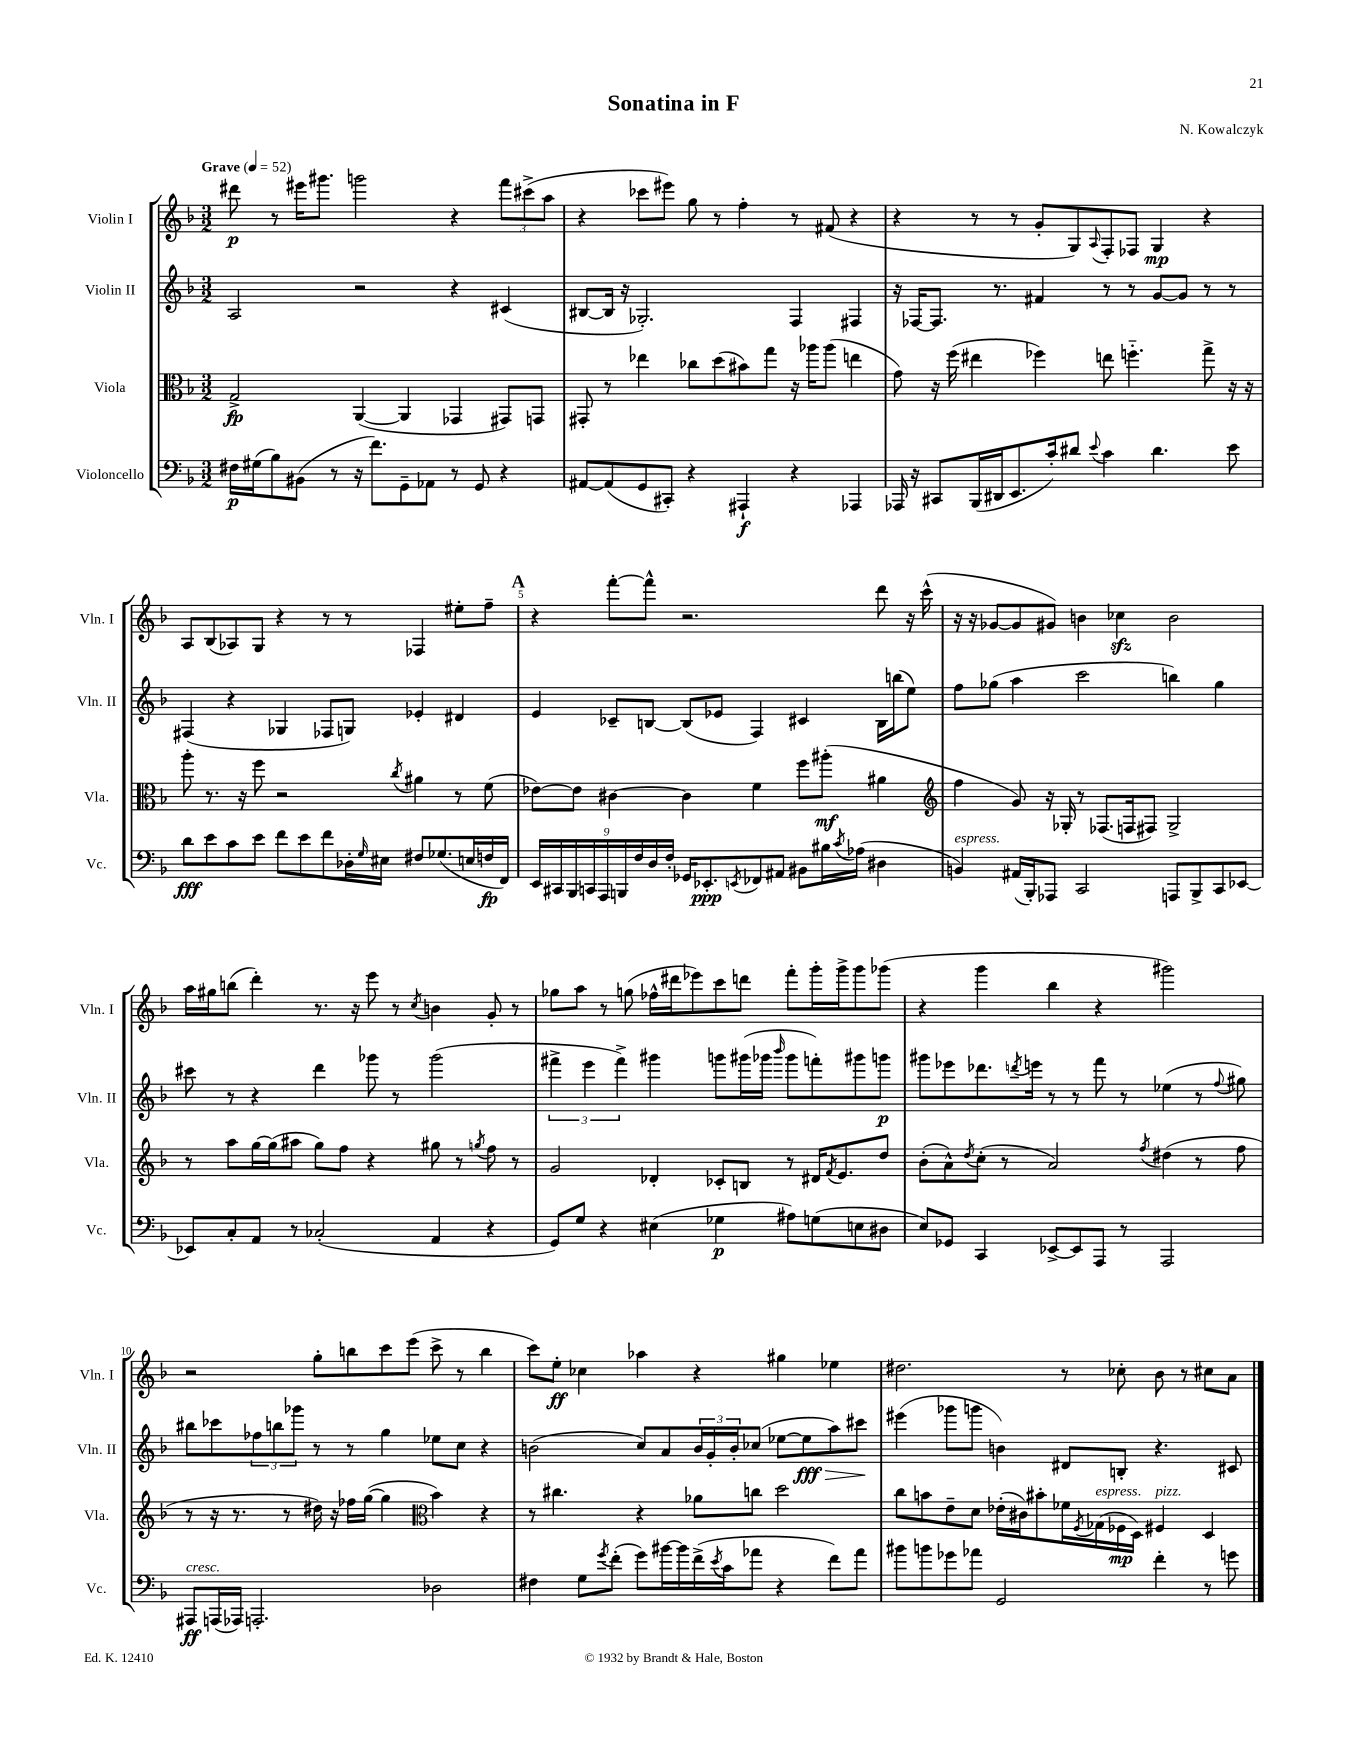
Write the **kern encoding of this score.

**kern	**kern	**kern	**kern
*staff4	*staff3	*staff2	*staff1
*clefF4	*clefC3	*clefG2	*clefG2
*k[b-]	*k[b-]	*k[b-]	*k[b-]
*M3/2	*M3/2	*M3/2	*M3/2
*MM52	*MM52	*MM52	*MM52
16F#	2G^	2A	8ddd#
(16G#	.	.	.
8B-)	.	.	8r
(8BB#	.	.	16eee#
.	.	.	8.ggg#
8r	.	.	.
16r	([4AA	2r	2ggg
8.f)	.	.	.
8GG~	4AA]	.	.
8AA-	.	.	.
8r	4GG-	4r	4r
8GG	.	.	.
4r	8GG#)	(4c#	12fff
.	.	.	(12ccc#^
.	8GG	.	.
.	.	.	12aa
=	=	=	=
[8AA#	8GG#'	[8B#	4r
(8AA#]	8r	16B#]	.
.	.	16r	.
8GG	4ee-	2.G-')	8ccc-
8CC#')	.	.	8eee#)
4r	8cc-	.	8gg
.	(8dd	.	8r
4AAA#`	8b#)	.	4ff'
.	8gg	.	.
4r	16r	4F	8r
.	16aa-	.	.
.	(8aa-	.	(8f#
4AAA-	4ee	4F#	4r
=	=	=	=
16AAA-	8g)	16r	4r
16r	.	[16F-	.
8CC#	16r	8.F-]	.
.	(16ff	.	.
(16BBB-	4ee#	.	8r
16DD#	.	8.r	.
8.EE	.	.	8r
.	4ff-)	4f#	8g'
16c')	.	.	.
8d#	.	.	8G)
8qqe	.	.	8qqA
4c	8ee	8r	8F'
.	4.ff'~	8r	8F-
4.d#	.	[8g	4G
.	.	8g]	.
.	8gg^	8r	4r
8e	16r	8r	.
.	16r	.	.
=	=	=	=
8d	8aa'	(4F#	8A
8e	8.r	.	(8B-
8c	.	4r	8A-)
.	16r	.	.
8e	8ff	.	8G
8f	2r	4G-	4r
8e	.	.	.
8f	.	8F-	8r
16D-'	.	8G)	8r
16qqG	.	.	.
16E#	.	.	.
.	8qcc	.	.
8F#	4a#	4e-'	4F-
(8.G-	.	.	.
.	8r	4d#	8ee#'
16E	.	.	.
16F	(8f	.	8ff~
16FF)	.	.	.
=	=	=	=
18EE	[8e-)	4e	4r
18CC#	.	.	.
18BBB-	.	.	.
.	8e-]	.	.
18CC	.	.	.
18AAA	.	.	.
.	[4c#	8c-~	[8fff'
18BBB	.	.	.
18F	.	.	.
.	.	[8B	8fff^^]
18D	.	.	.
18F'	.	.	.
16GG-	4c#]	(8B]	2.r
8.EE-'	.	.	.
.	.	8e-	.
8qEE	.	.	.
8FF-	4f	4F)	.
8AA#	.	.	.
8BB#	8ff	4c#	.
16B#	(8aa#'	.	.
8qc	.	.	.
(16A-	.	.	.
4D#	4a#	16B	8ddd
.	.	(16bb	.
.	.	8ee)	16r
.	.	.	(16ccc^^
=	=	=	=
*	*clefG2	*	*
4BB)	4ff	8ff	16r
.	.	.	16r
.	.	(8gg-	[8g-
(16AA#	8g)	4aa	8g-]
16BBB-')	.	.	.
8AAA-	16r	.	8g#)
.	16G-'	.	.
2CC	8r	2ccc	4b
.	(8.F-	.	.
.	.	.	4cc-
.	16F	.	.
.	8F#)	.	.
8AAA	2G-^	4bb)	2b
8BBB-^	.	.	.
8CC	.	4gg-	.
[8EE-	.	.	.
=	=	=	=
8EE-]	8r	8ccc#	16aa
.	.	.	16gg#
8C'	8aa	8r	(8bb
8AA	[16gg	4r	4ddd')
.	(16gg]	.	.
8r	8aa#	.	.
(2C-'	8gg)	4ddd	8.r
.	8ff	.	.
.	.	.	16r
.	4r	8ggg-	8eee
.	.	8r	8r
.	.	.	8qcc
4AA	8gg#	(2ggg-	4b
.	8r	.	.
.	8qgg	.	.
4r	8ff	.	8g'
.	8r	.	8r
=	=	=	=
8GG)	2g	6fff#^	8gg-
8G	.	.	8aa
.	.	6eee	.
4r	.	.	8r
.	.	6fff#^)	.
.	.	.	(8gg
(4E#	4d-'	4ggg#	16ff-^^
.	.	.	16ddd#
.	.	.	8eee-)
4G-	8c-'	8ggg	8ccc
.	8B	(16ggg#	8ddd
.	.	16ggg-	.
.	.	16qqbbb-	.
8A#)	8r	8ggg-	8fff'
(8G	16d#	8fff')	16ggg'
.	8qf	.	.
.	8.e	.	16ggg^
8E	.	8ggg#	8ggg
8D#	8dd	8ggg	(8ggg-
=	=	=	=
8E)	(8b-'	8ggg#	4r
8GG-	8a^^)	8eee-	.
.	8qdd	.	.
4CC	(8cc'	8.ddd-	4ggg
.	8r	.	.
.	.	8qddd	.
.	.	16eee	.
[8EE-^	2a)	8r	4bb-
8EE-]	.	8r	.
8AAA	.	8fff	4r
8r	.	8r	.
.	8qff	.	.
2AAA	(4dd#	(4ee-	2ggg#)
.	8r	8r	.
.	.	8qqff	.
.	8ff	8gg#)	.
=	=	=	=
8AAA#	8r	8bb#	2r
(16AAA	16r	8ccc-	.
16AAA-)	8.r	.	.
2.AAA'	.	12ff-	.
.	.	12bb	.
.	8r	.	.
.	.	12ggg-	.
.	16dd#)	8r	8gg'
.	16r	.	.
.	16ff-	8r	8bb
.	([16gg	.	.
.	4gg]	4gg	8ccc
.	.	.	(8eee
*	*clefC3	*	*
2D-	4b-)	8ee-	8ccc^
.	.	8cc	8r
.	4r	4r	4bb
=	=	=	=
4F#	8r	(2b	8ccc)
.	4.cc#	.	8ee'
8G	.	.	4cc-
8qg	.	.	.
(8f'	.	.	.
8g)	4r	8cc)	4aa-
[16b#	.	8a	.
16b#]	.	.	.
(16f^	8a-	24b	4r
.	.	24g'	.
8qe	.	.	.
16c	.	.	.
.	.	24b'	.
8a-	8cc	(8cc-	.
4r	2dd	[8ee-	4gg#
.	.	8ee-]	.
8f)	.	8aa)	4ee-
8a-	.	8ccc#	.
=	=	=	=
8b#	8cc	(4eee#	2.dd#
8b	8b	.	.
8g-	8e~	8ggg-	.
8a-	8d	8ggg	.
2GG	(16e-'	4b)	.
.	16c#)	.	.
.	8b#'	.	.
.	16f-	8d#	8r
.	8qF	.	.
.	(16G-	.	.
.	16F-	8B'	8cc-'
.	16D)	.	.
4f'	4F#	4.r	8b-
.	.	.	8r
8r	4D	.	8cc#
8g	.	8c#	8a
==	==	==	==
*-	*-	*-	*-
